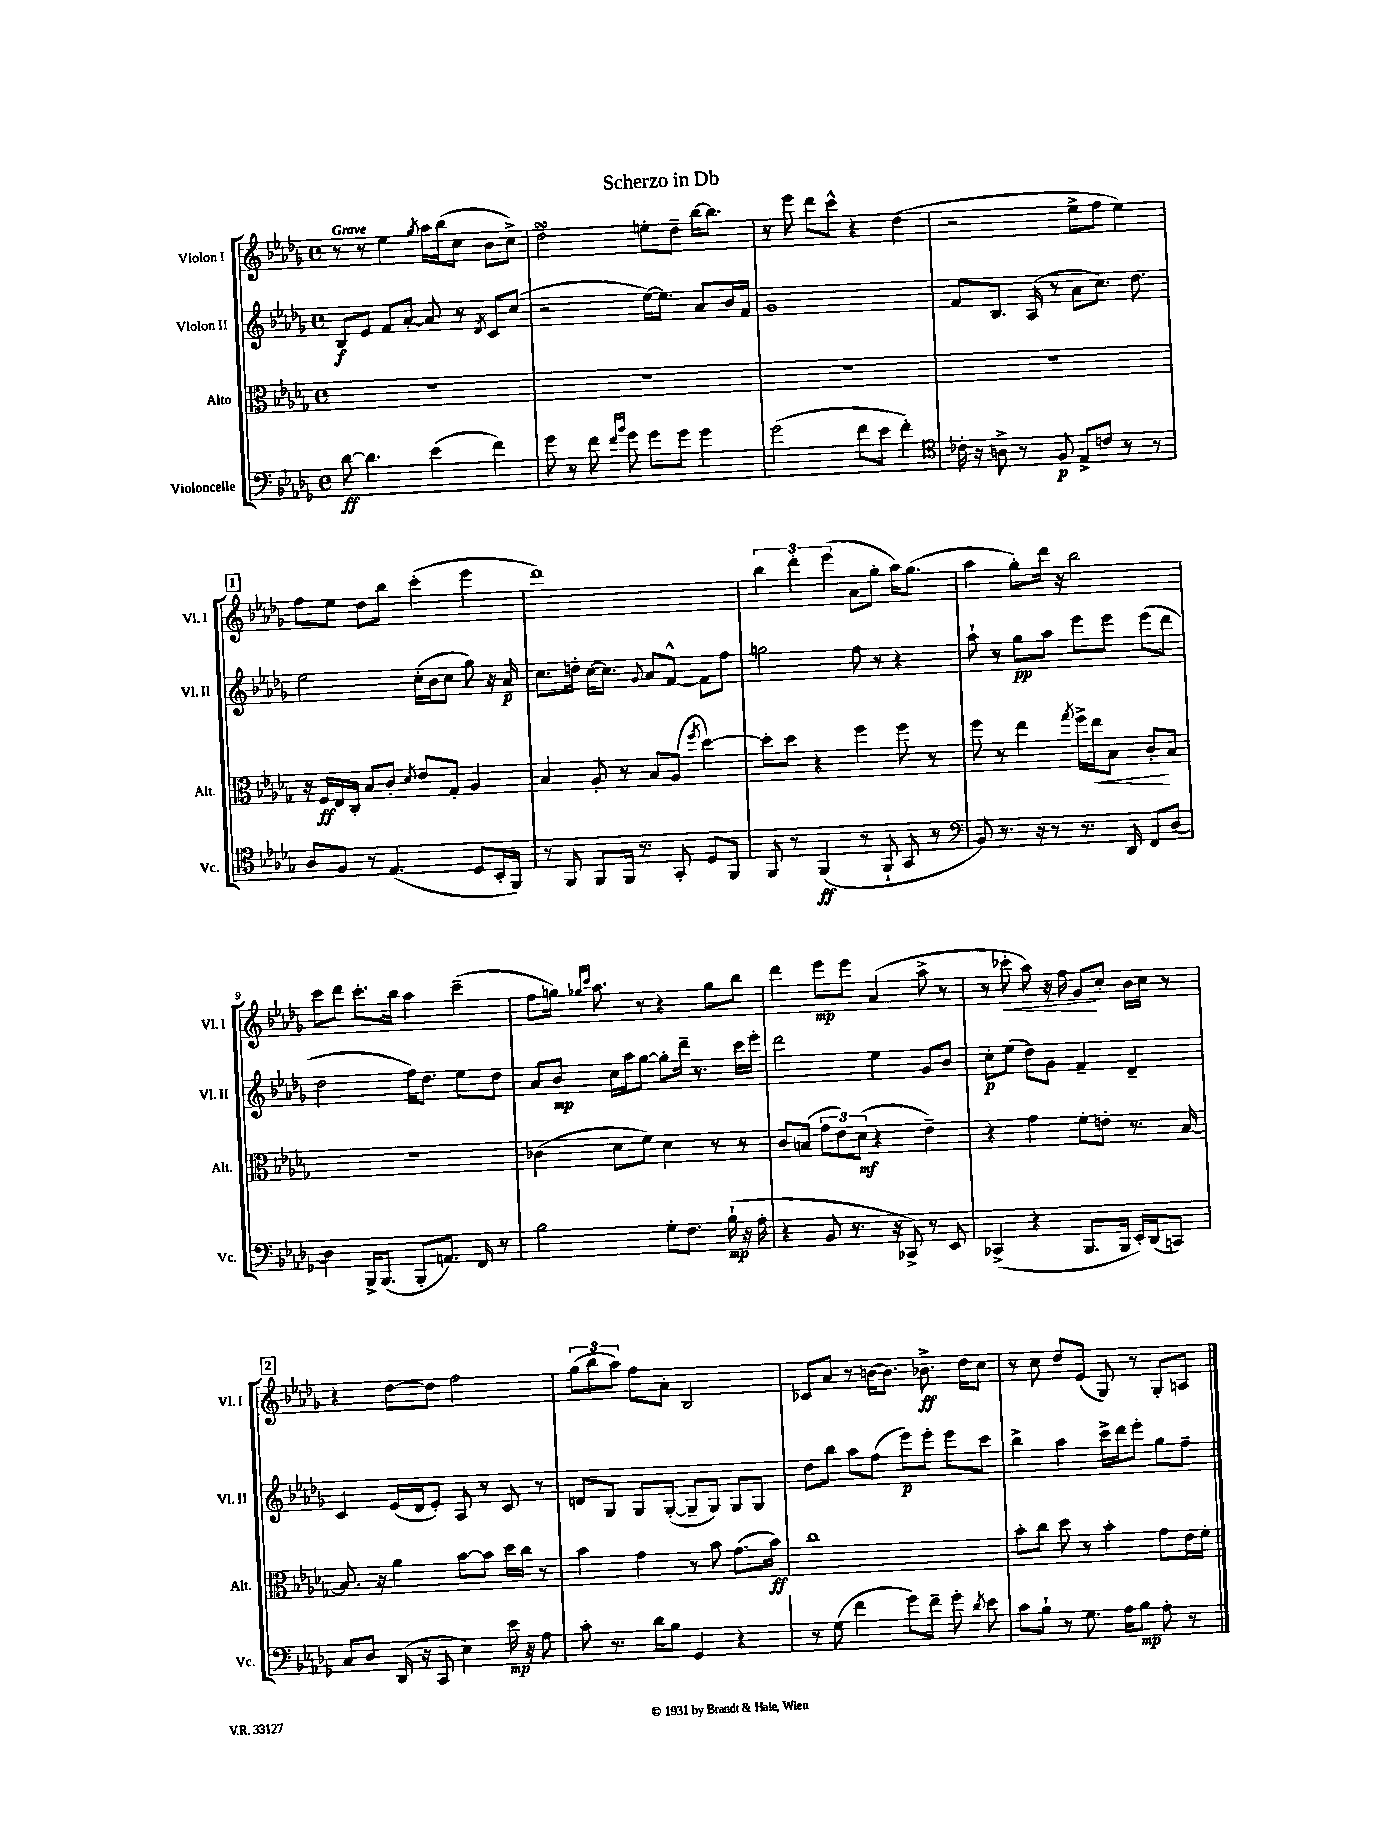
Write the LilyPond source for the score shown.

\header { title = "Scherzo in Db" }
<<
\new StaffGroup <<
\new Staff = "s0" \with { instrumentName = "Violon I" shortInstrumentName = "Vl. I" } {
    \clef treble \key des \major \defaultTimeSignature \time 4/4 \tempo "Grave"
    \autoBeamOff r8 r8 ees''4 \acciaccatura { ges''8 } aes''16[ bes''16( c''8] bes'8[ c''8]->) |
    des''2\turn e''8[-. des''8]-- bes''16[~ bes''8.] |
    r8 ees'''8 des'''8[ c'''8]-^ r4 des''4( |
    r2 ees''8[-> f''8] ees''4) |
    \mark \markup { \box "1" } f''8[ ees''8] des''8[ bes''8] c'''4-.( ees'''4 |
    des'''1) |
    \tuplet 3/2 { bes''4 des'''4-. ees'''4( } aes'8[ ges''8]-. aes''16[) ges''8.]( |
    aes''4 ges''8[-.) des'''16] r16 bes''2 |
    c'''8[ des'''8] c'''8.[-. bes''16] aes''4 c'''4--( |
    f''8[ g''16]) \grace { ges''16[ c'''16] } aes''8. r8 r4 ges''8[ bes''8] |
    des'''4 ees'''8[\mp ees'''8] aes'4( aes''8-> r8 |
    r8 ces'''8-.\< aes''8) r16 f''16 ges'8[\! c''8]-. bes'16[ c''16] r8 |
    \mark \markup { \box "2" } r4 des''8[~ des''8] f''2 |
    \tuplet 3/2 { ges''8[( bes''8 aes''8]) } f''8[ aes'8]-. bes2 |
    ces'8[ aes'8] r8 b'16[~ b'8.] bes'8.->\ff des''16[ c''8] |
    r8 c''8 des''8[ ees'8]( ges8) r8 ges8[-. a8] \bar "|." |
}
\new Staff = "s1" \with { instrumentName = "Violon II" shortInstrumentName = "Vl. II" } {
    \clef treble \key des \major \defaultTimeSignature \time 4/4
    \autoBeamOff bes8[\f ees'8] f'8[ aes'8]~-. aes'8 r8 \acciaccatura { des'8 } c'8[ c''8]( |
    r2 ees''16[~) ees''8.] aes'8[ bes'16 f'16] |
    ges'1 |
    f'8[ bes8.] aes16( r8 aes'8[ c''8.]) des''8. |
    \mark \markup { \box "1" } ees''2 c''16[-.( bes'16 c''8] ges''8) r16 aes'16\p |
    c''8.[ d''16]-. c''16[~ c''8.] \appoggiatura { ges'8 } aes'8[ f'8]~-^ f'8[ f''8] |
    g''2 f''8 r8 r4 |
    aes''8-! r8 ges''8[\pp aes''8] ees'''8[ ees'''8] ees'''8[( des'''8] |
    des''2 f''16[) des''8.] ees''8[ des''8] |
    aes'8[ bes'8]\mp c''16[ aes''16 ges''8]~ ges''8[-. des'''16]-- r8. c'''16[ ees'''16]-. |
    des'''2 ees''4 ges'8[ bes'8] |
    c''8[-.\p ees''8]( des''8[) ges'8] f'4-- des'4-- |
    \mark \markup { \box "2" } c'4 ees'16[( des'16 ees'8]-.) aes8 r8 c'8 r8 |
    d'8[ ges8] ges8[ ges8]~-.( ges8[-- ges8]) ges8[ ges8] |
    des''8[ bes''8] aes''8[ f''8]( ees'''8[\p) ees'''8]-. ees'''8[ c'''8] |
    bes''4-> aes''4 c'''16[-> des'''16 ees'''8]-. ges''8[ f''8]-- \bar "|." |
}
\new Staff = "s2" \with { instrumentName = "Alto" shortInstrumentName = "Alt." } {
    \clef alto \key des \major \defaultTimeSignature \time 4/4
    \autoBeamOff R1 |
    R1 |
    R1 |
    R1 |
    \mark \markup { \box "1" } r16 f16[\ff ees16 c16]-. bes8[ c'8]-. \acciaccatura { des'8 } ees'8[ ges8]-. aes4 |
    bes4 aes8-. r8 bes8[ aes8]( \acciaccatura { f''8 } des''4~) |
    des''8[-. des''8] r4 f''4 f''8 r8 |
    f''8 r8 ees''4 \acciaccatura { ges''8 } f''16[-> ees''16\< bes8] c'8[-.\! bes8] |
    R1 |
    ces'4( des'8[ f'8]) des'4 r8 r8 |
    c'8[ b8]( \tuplet 3/2 { ges'8[ ees'8) des'8]\mf( } r4 ees'4--) |
    r4 ges'4 f'8[-. e'8]-. r8. bes16~ |
    \mark \markup { \box "2" } bes8. r16 aes'4 bes'8[~ bes'8] des''16[ c''16] r8 |
    bes'4 ges'4 r8 bes'8 ges'8.[( bes'16]\ff) |
    c''1 |
    bes'8[-. c''8] des''8 r8 bes'4-. ges'8[ ees'16 f'16]-. \bar "|." |
}
\new Staff = "s3" \with { instrumentName = "Violoncelle" shortInstrumentName = "Vc." } {
    \clef bass \key des \major \defaultTimeSignature \time 4/4
    \autoBeamOff des'8~\ff des'4. ees'4( f'4) |
    ges'8 r8 f'8 \grace { f'16[ bes'16] } ges'8 ges'8[ ges'8] ges'4 |
    ges'2( f'8[ ees'8] f'4-.) |
    \clef tenor ces'16-. r16 a8-> r8 f8\p ees8[-> c'8] r8 r8 |
    \mark \markup { \box "1" } aes8[ f8] r8 ees4.( des8[ bes,16-. f,16]) |
    r8 f,8 f,8[ f,16] r8. ges,8-. des8[ f,8] |
    f,8 r8 f,4\ff( r8 f,8-! ges,8 r8 |
    \clef bass bes,8) r8. r16 r8 r8. des,16 f,8[ des8]~ |
    des4 bes,,16[-> bes,,8.]( bes,,8[-. a,8.]) f,16 r8 |
    bes2 ges8[-. f8.] bes16-!\mp( r16 aes16-. |
    r4 bes,8 r8. r16 ces,8->) r8 ees,8 |
    ces,4->( r4 bes,,8.[ bes,,16] ees,16[-.) des,16( c,8]) |
    \mark \markup { \box "2" } c8[ des8] des,16( r16 c,8 ees4) ees'16\mp r16 aes8 |
    c'8-. r8. des'16[ bes8] ges,4 r4 |
    r8 ges8( f'4 ges'8[) f'8]-- ges'8-. \acciaccatura { des'8 } ees'8 |
    c'8[ bes8]-! r8 ges8. aes16[ bes8]\mp aes8-. r8 \bar "|." |
}
>>
>>
